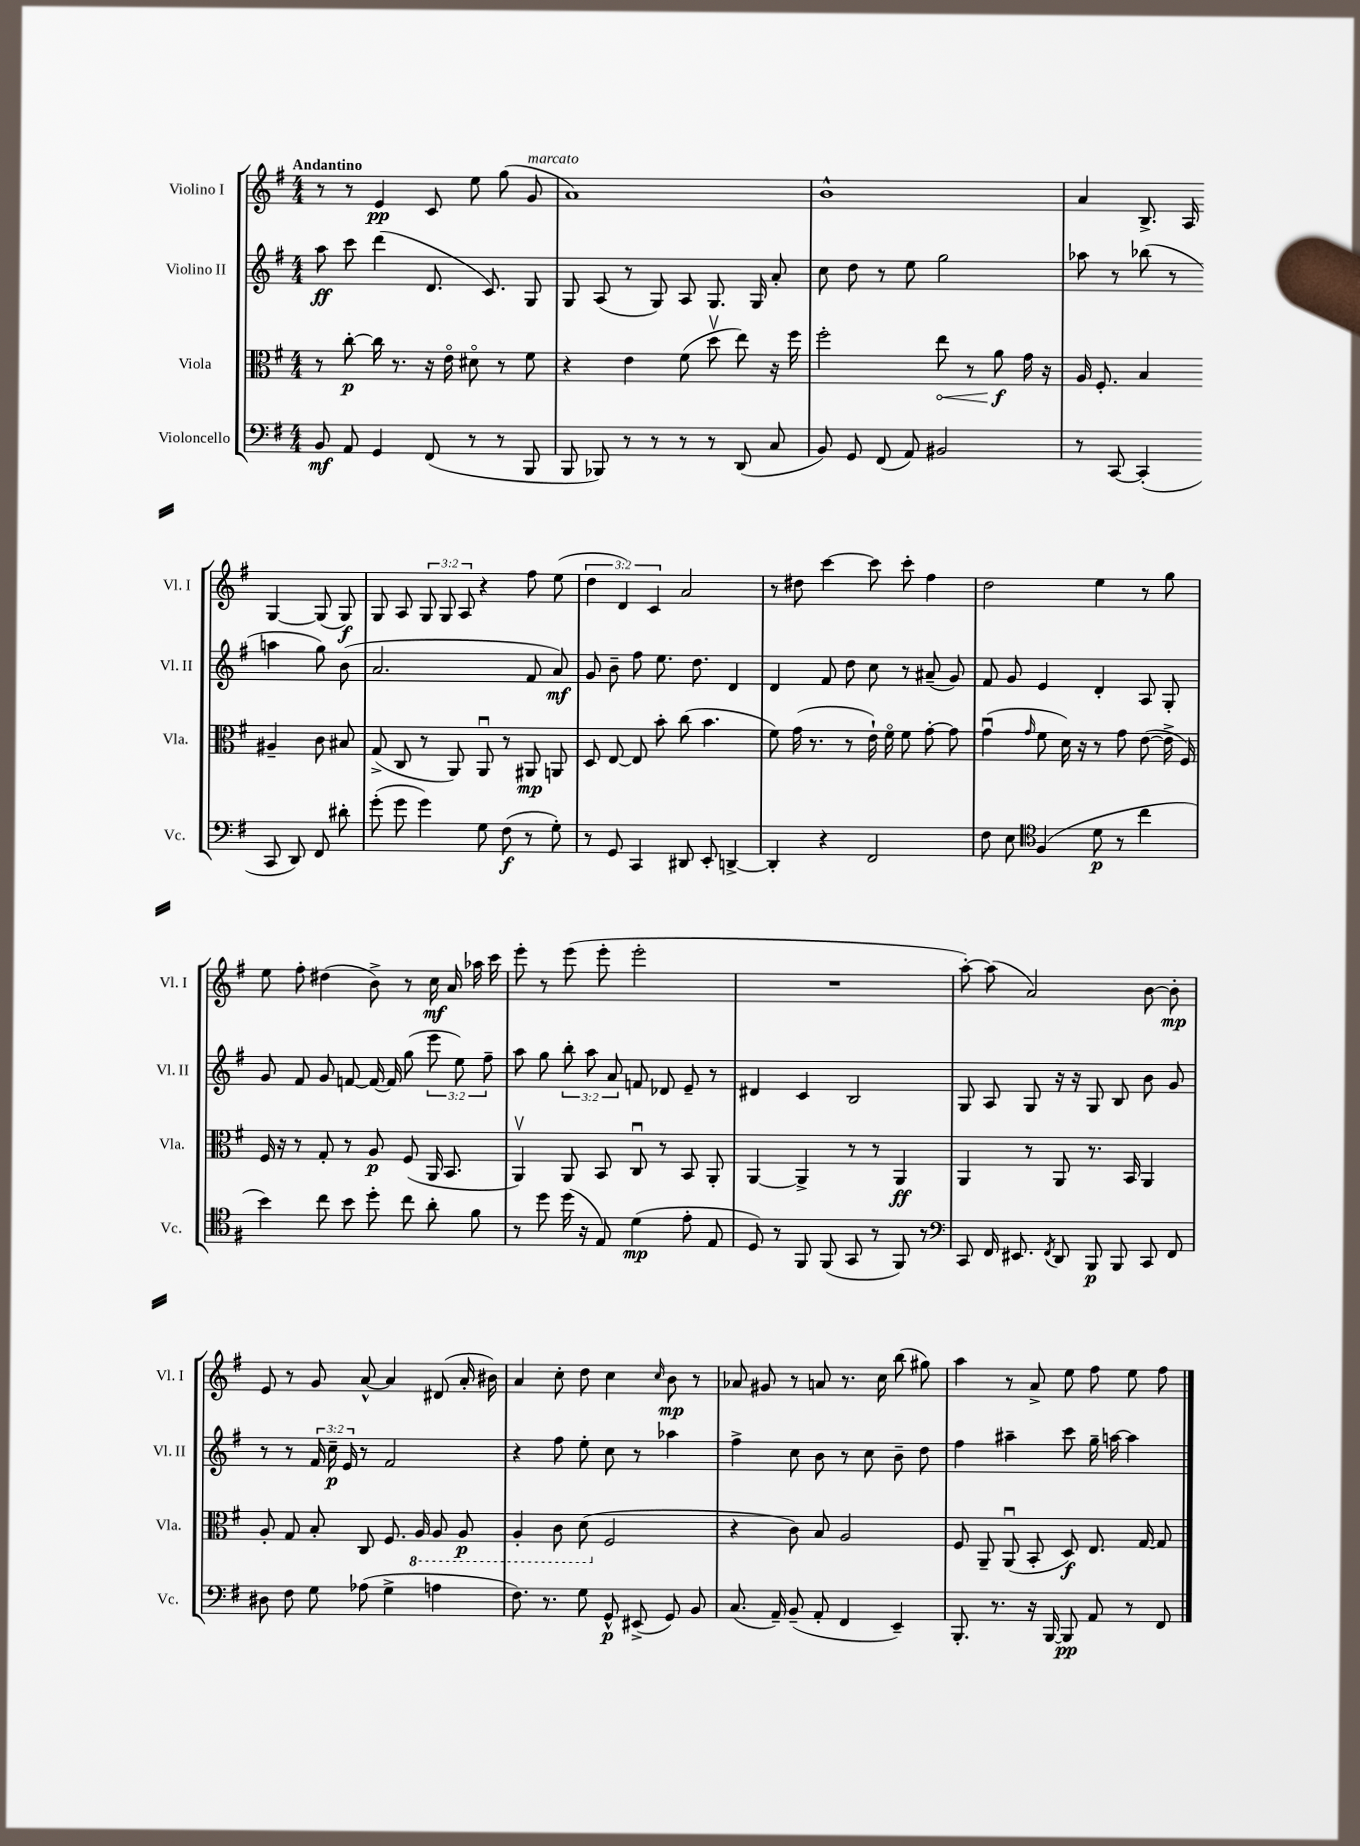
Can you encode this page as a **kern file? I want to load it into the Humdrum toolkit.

**kern	**dynam	**kern	**dynam	**kern	**dynam	**kern	**dynam
*part4	*part4	*part3	*part3	*part2	*part2	*part1	*part1
*staff4	*staff4	*staff3	*staff3	*staff2	*staff2	*staff1	*staff1
*I"Violoncello	*	*I"Viola	*	*I"Violino II	*	*I"Violino I	*
*I'Vc.	*	*I'Vla.	*	*I'Vl. II	*	*I'Vl. I	*
*clefF4	*	*clefC3	*	*clefG2	*	*clefG2	*
*k[f#]	*	*k[f#]	*	*k[f#]	*	*k[f#]	*
*M4/4	*	*M4/4	*	*M4/4	*	*M4/4	*
=1	=1	=1	=1	=1	=1	=1	=1
!	!	!	!	!	!	!LO:TX:a:B:t=Andantino	!
8BB/	mf	8r	.	8aa\	ff	8r	.
8AA/	.	[8cc'\	p	8ccc\	.	8r	.
4GG/	.	16cc\]	.	(4ddd\	.	4e/	pp
.	.	8.r	.	.	.	.	.
(8FF#/	.	16r	.	8.d/	.	8c/	.
.	.	16e\	.	.	.	.	.
8r	.	8d#X\	.	.	.	8ee\	.
.	.	.	.	8.c/)	.	.	.
8r	.	8r	.	.	.	(8gg\	.
!	!	!	!	!	!	!LO:TX:a:i:t=marcato	!
8BBB/	.	8f#\	.	8G/	.	8g/	.
=2	=2	=2	=2	=2	=2	=2	=2
8BBB/	.	4r	.	8G/	.	1a)	.
8BBB-X/)	.	.	.	(8A/	.	.	.
8r	.	4e\	.	8r	.	.	.
8r	.	.	.	8G/)	.	.	.
8r	.	(8f#\	.	8A/	.	.	.
8r	.	8ddv\	.	8.G/	.	.	.
(8DD/	.	8ee\)	.	.	.	.	.
.	.	.	.	16G/	.	.	.
8C/	.	16r	.	8a'/	.	.	.
.	.	16ff#\	.	.	.	.	.
=3	=3	=3	=3	=3	=3	=3	=3
8BB/)	.	2ff#'\	.	8cc\	.	1b^^	.
8GG/	.	.	.	8dd\	.	.	.
(8FF#/	.	.	.	8r	.	.	.
8AA/)	.	.	.	8ee\	.	.	.
!	!	!	!LO:HP:b	!	!	!	!
2BB#X/	.	8ee\	<	2gg\	.	.	.
.	.	8r	.	.	.	.	.
.	.	8a\	f	.	.	.	.
.	.	16g\	[	.	.	.	.
.	.	16r	.	.	.	.	.
=4	=4	=4	=4	=4	=4	=4	=4
8r	.	16A/	.	8aa-X\	.	4a/	.
.	.	8.F#'/	.	.	.	.	.
[8CC/	.	.	.	8r	.	.	.
(4CC'/]	.	4B/	.	(8bb-X\	.	8.B^/	.
.	.	.	.	8r	.	.	.
.	.	.	.	.	.	16A/	.
8CC/	.	4A#X~/	.	4aan\	.	[4G/	.
8DD/)	.	.	.	.	.	.	.
8FF#/	.	8c\	.	8gg\)	.	(8G/]	.
8d#X'\	.	8B#X/	.	(8b\	.	8G/)	f
!!LO:LB:g=z
=5	=5	=5	=5	=5	=5	=5	=5
(8g'\	.	(8G^/	.	2.a/	.	8G/	.
8g\	.	8C/	.	.	.	8A/	.
4g\)	.	8r	.	.	.	12G/	.
.	.	.	.	.	.	12G/	.
.	.	8AA/)	.	.	.	.	.
.	.	.	.	.	.	12A/	.
8G\	.	8AAu/	.	.	.	4r	.
(8F#\	f	8r	.	.	.	.	.
8r	.	8AA#X/	mp	8f#/	.	8ff#\	.
8G'\)	.	8AAn/	.	8a/)	mf	(8ee\	.
=6	=6	=6	=6	=6	=6	=6	=6
8r	.	8D/	.	8g/	.	6dd\	.
8GG/	.	[8E/	.	8b~\	.	.	.
.	.	.	.	.	.	6d/)	.
4CC/	.	8E/]	.	8ff#\	.	.	.
.	.	.	.	.	.	6c/	.
.	.	8b'\	.	8.ee\	.	.	.
8DD#X/	.	(8cc\	.	.	.	2a/	.
.	.	.	.	8.dd\	.	.	.
8EE'/	.	4.b\	.	.	.	.	.
[4DDn^/	.	.	.	4d/	.	.	.
=7	=7	=7	=7	=7	=7	=7	=7
4DD'/]	.	8f#\)	.	4d/	.	8r	.
.	.	(16g\	.	.	.	8dd#X\	.
.	.	8.r	.	.	.	.	.
4r	.	.	.	8f#/	.	[4ccc\	.
.	.	8r	.	8dd\	.	.	.
2FF#/	.	16e`\)	.	8cc\	.	8ccc\]	.
.	.	16f#\	.	.	.	.	.
.	.	8f#\	.	8r	.	8ccc'\	.
.	.	[8g'\	.	(8a#X~/	.	4ff#\	.
.	.	8g\]	.	8g/)	.	.	.
=8	=8	=8	=8	=8	=8	=8	=8
8F#\	.	(4gu\	.	8f#/	.	2dd\	.
8E\	.	.	.	8g/	.	.	.
*clefC4	*	*	*	*	*	*	*
.	.	16qqg/	.	.	.	.	.
(4F#/	.	8f#\	.	4e/	.	.	.
.	.	16d\)	.	.	.	.	.
.	.	16r	.	.	.	.	.
8d\	p	8r	.	4d'/	.	4ee\	.
8r	.	8g\	.	.	.	.	.
4cc\	.	([8e\	.	8A/	.	8r	.
.	.	16e^\]	.	8G'/	.	8gg\	.
.	.	16F#/)	.	.	.	.	.
!!LO:LB:g=z
=9	=9	=9	=9	=9	=9	=9	=9
4b\)	.	16F#/	.	8g/	.	8ee\	.
.	.	16r	.	.	.	.	.
.	.	8r	.	8f#/	.	8ff#'\	.
8cc\	.	8G'/	.	8g/	.	(4dd#X\	.
8b\	.	8r	.	[8fn/	.	.	.
8dd'\	.	8A/	p	16f/_	.	8b^\)	.
.	.	.	.	16f/]	.	.	.
8cc\	.	(8F#/	.	(8gg\	.	8r	.
8a'\	.	16AA/	.	12eee\	.	16cc\	mf
.	.	8.BB/	.	.	.	16a/	.
.	.	.	.	12ee\)	.	.	.
8f#\	.	.	.	.	.	16aa-X\	.
.	.	.	.	12ff#~\	.	.	.
.	.	.	.	.	.	16ccc\	.
=10	=10	=10	=10	=10	=10	=10	=10
8r	.	4AAv/)	.	8aa\	.	8eee'\	.
8dd\	.	.	.	8gg\	.	8r	.
(16dd\	.	8AA/	.	12bb'\	.	(8eee\	.
16r	.	.	.	.	.	.	.
.	.	.	.	12aa\	.	.	.
8E/)	.	8BB/	.	.	.	8eee'\	.
.	.	.	.	12a/	.	.	.
(4d\	mp	8Cu/	.	8fn/	.	2eee'\	.
.	.	8r	.	8d-X/	.	.	.
8e'\	.	8BB/	.	8e~/	.	.	.
8E/	.	8AA'/	.	8r	.	.	.
=11	=11	=11	=11	=11	=11	=11	=11
8D/)	.	[4AA/	.	4d#X/	.	1r	.
8r	.	.	.	.	.	.	.
8FF#/	.	4AA^/]	.	4c/	.	.	.
(8FF#/	.	.	.	.	.	.	.
8GG/	.	8r	.	2B/	.	.	.
8r	.	8r	.	.	.	.	.
8FF#/)	.	4AA/	ff	.	.	.	.
8r	.	.	.	.	.	.	.
=12	=12	=12	=12	=12	=12	=12	=12
*clefF4	*	*	*	*	*	*	*
8CC/	.	4AA/	.	8G/	.	[8aa'\)	.
16FF#/	.	.	.	8A/	.	(8aa\]	.
8.EE#X/	.	.	.	.	.	.	.
.	.	8r	.	8G/	.	2a/)	.
8qFF#/	.	.	.	.	.	.	.
8DD/	.	8AA/	.	16r	.	.	.
.	.	.	.	16r	.	.	.
8BBB/	p	8.r	.	8G/	.	.	.
8BBB/	.	.	.	8B/	.	.	.
.	.	16BB/	.	.	.	.	.
8CC/	.	4AA/	.	8b\	.	[8b\	.
8FF#/	.	.	.	8g/	.	8b'\]	mp
!!LO:LB:g=z
=13	=13	=13	=13	=13	=13	=13	=13
8D#X\	.	8A'/	.	8r	.	8e/	.
8F#\	.	8G/	.	8r	.	8r	.
8G\	.	8B'/	.	24f#/	.	8g/	.
.	.	.	.	24cc~\	p	.	.
.	.	.	.	24e/	.	.	.
(8A-X\	.	8C/	.	8r	.	[8a^^/	.
4G^\	.	8.F#/	.	2f#/	.	4a/]	.
*	*	*8ba	*	*	*	*	*
.	.	16AA/	.	.	.	.	.
4An\	.	8AA/	.	.	.	(8d#X/	.
.	.	8AA/	p	.	.	16a'/	.
.	.	.	.	.	.	16b#X\)	.
=14	=14	=14	=14	=14	=14	=14	=14
8.F#\)	.	4AA'/	.	4r	.	4a/	.
8.r	.	.	.	.	.	.	.
.	.	8C\	.	8ff#\	.	8cc'\	.
8G\	.	(8D\	.	8ee'\	.	8dd\	.
*	*	*X8ba	*	*	*	*	*
8GG^^/	p	2F#/	.	8cc\	.	4cc\	.
(8EE#X^/	.	.	.	8r	.	.	.
.	.	.	.	.	.	16qqcc/	.
8GG/)	.	.	.	4aa-X\	.	8b\	mp
8BB/	.	.	.	.	.	8r	.
=15	=15	=15	=15	=15	=15	=15	=15
(8.C/	.	4r	.	4ff#^\	.	8a-X/	.
.	.	.	.	.	.	8g#X/	.
16AA~/)	.	.	.	.	.	.	.
(8BB~/	.	8c\)	.	8cc\	.	8r	.
8AA'/	.	8B/	.	8b\	.	8an/	.
4FF#/	.	2A/	.	8r	.	8.r	.
.	.	.	.	8cc\	.	.	.
.	.	.	.	.	.	16cc\	.
4EE~/)	.	.	.	8b~\	.	(8bb\	.
.	.	.	.	8dd\	.	8gg#X\)	.
=16	=16	=16	=16	=16	=16	=16	=16
8.BBB'/	.	8F#/	.	4ff#\	.	4aa\	.
.	.	8AA~/	.	.	.	.	.
8.r	.	.	.	.	.	.	.
.	.	(8AAu/	.	4aa#X~\	.	8r	.
16r	.	8BB'/	.	.	.	8a^/	.
[16BBB/	.	.	.	.	.	.	.
8BBB/]	pp	8D/)	f	8ccc\	.	8ee\	.
8AA/	.	8.E/	.	16gg~\	.	8ff#\	.
.	.	.	.	[16aan\	.	.	.
8r	.	.	.	4aa\]	.	8ee\	.
.	.	[16G/	.	.	.	.	.
8FF#/	.	8G/]	.	.	.	8ff#\	.
==	==	==	==	==	==	==	==
*-	*-	*-	*-	*-	*-	*-	*-
